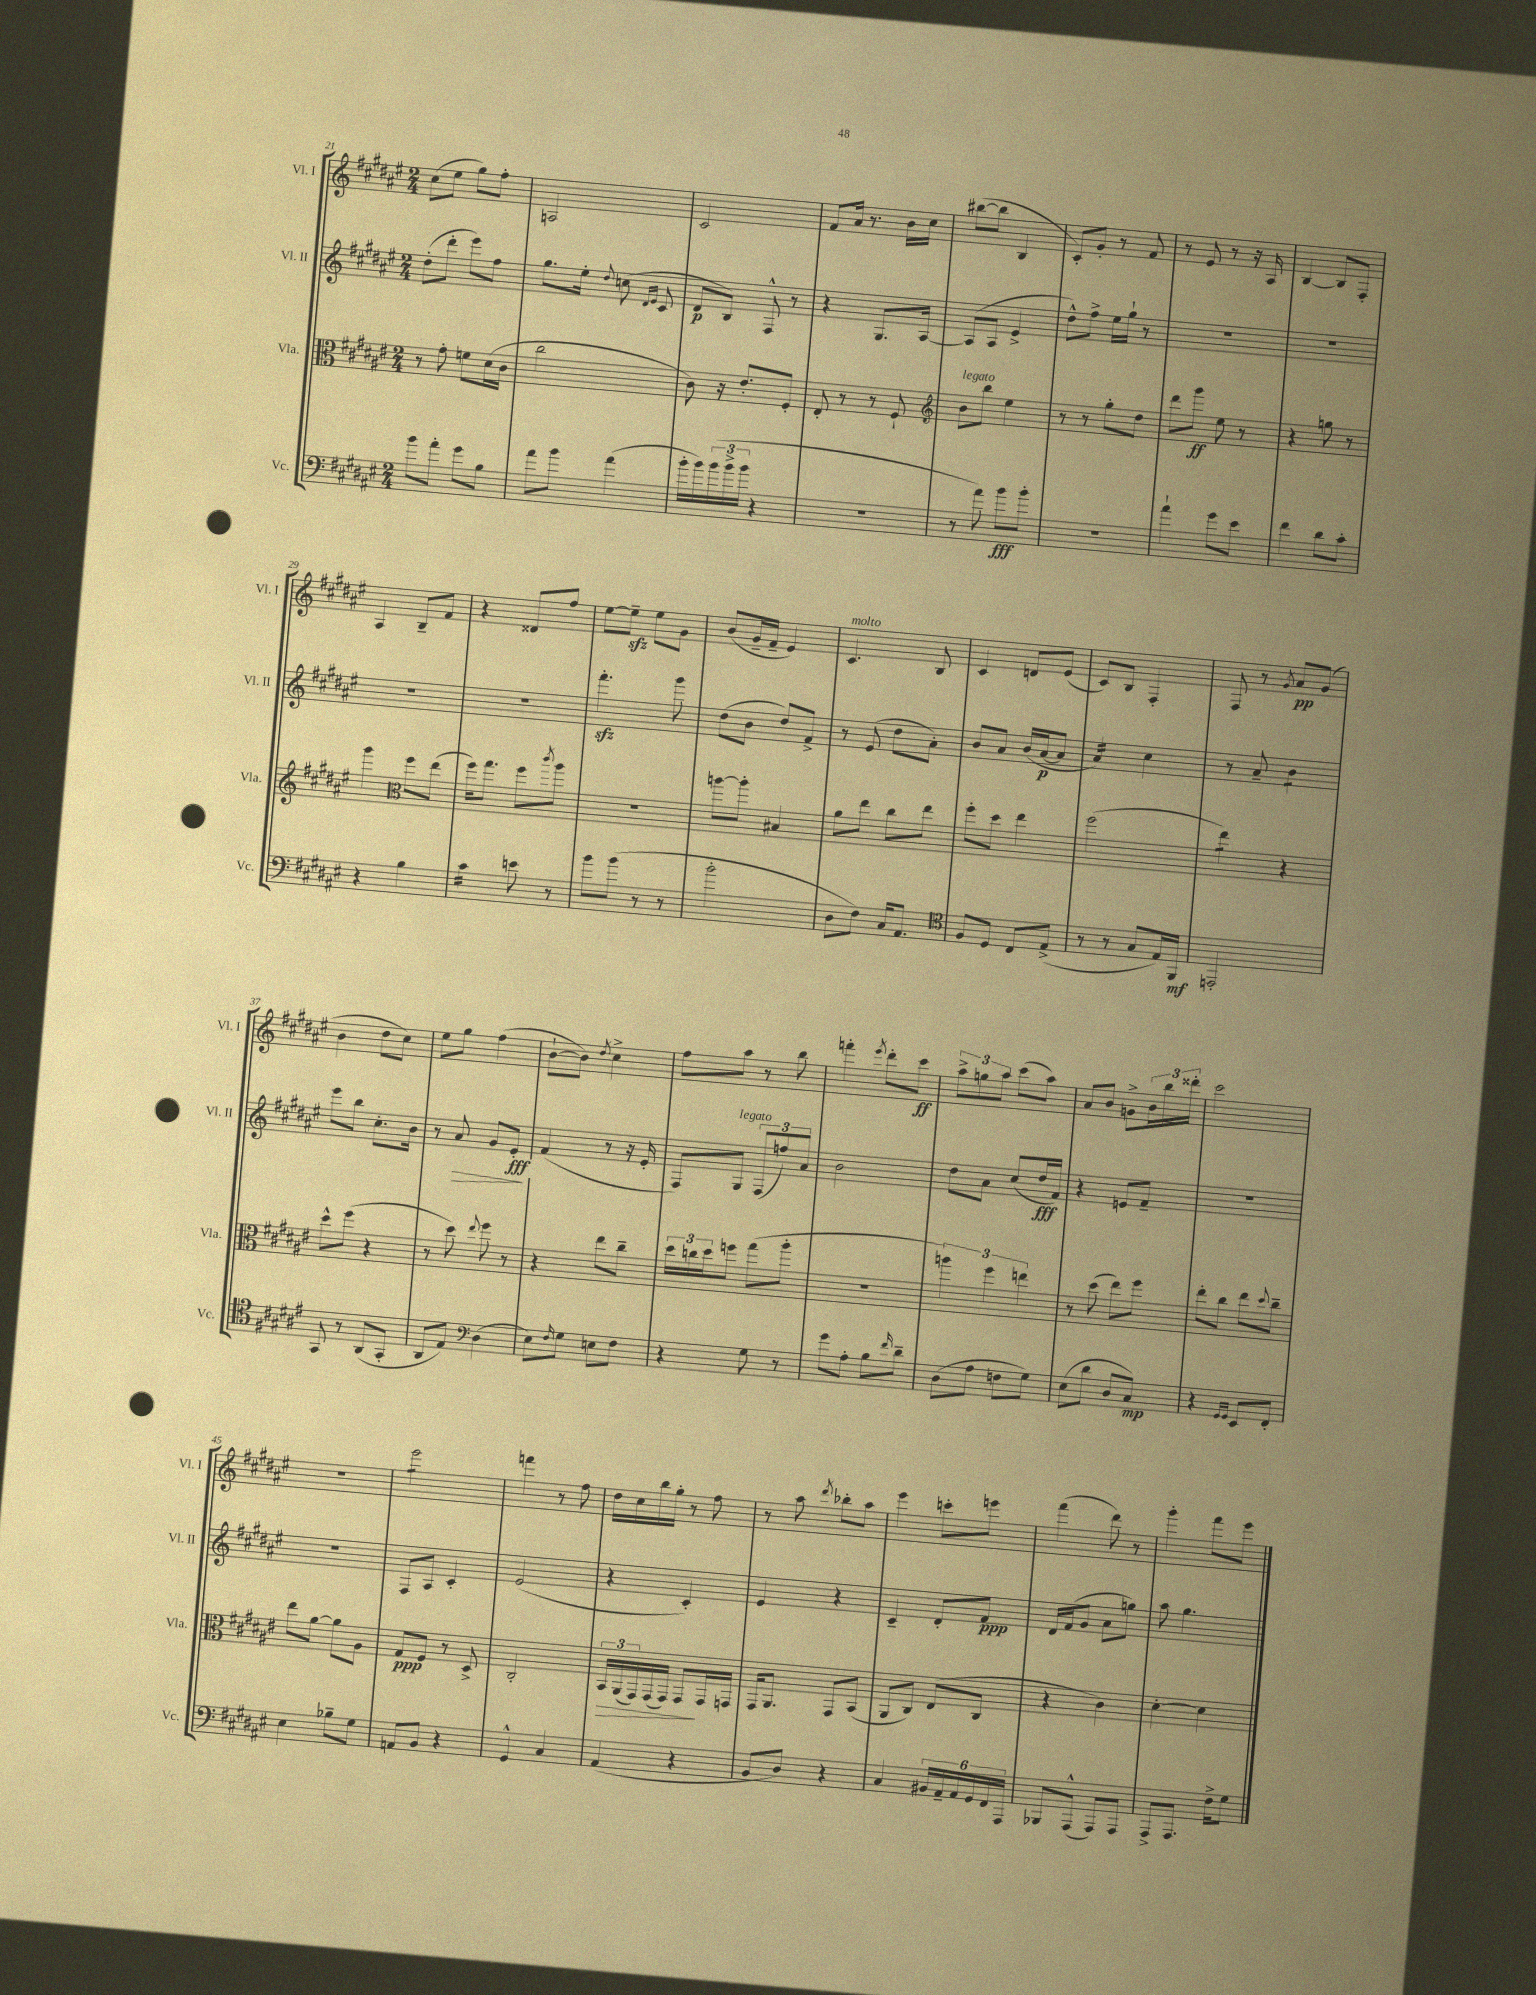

**kern	**kern	**kern	**kern
*staff4	*staff3	*staff2	*staff1
*clefF4	*clefC3	*clefG2	*clefG2
*k[f#c#g#d#a#e#]	*k[f#c#g#d#a#e#]	*k[f#c#g#d#a#e#]	*k[f#c#g#d#a#e#]
*M2/4	*M2/4	*M2/4	*M2/4
8b	8r	(8dd#'	(8cc#
8a#'	8g#'	8ddd#'	8ee#
8g#	8f	8eee#)	8gg#)
8B	(16d#	8ff#	8ff#'
.	16c#	.	.
=	=	=	=
8a#	2cc#	8.gg#	2A
8b	.	.	.
.	.	16ee#'	.
.	.	8qqdd#	.
(4a#	.	(8cc	.
.	.	16qqd#	.
.	.	16qqe#	.
.	.	8c#	.
=	=	=	=
16b'	8c#)	8d#	2c#
16b)	.	.	.
(24b	16r	8B)	.
24b^	.	.	.
.	8.e#'	.	.
24b	.	.	.
4r	.	8F#^^	.
.	8F#'	8r	.
=	=	=	=
2r	8E#'	4r	8f#
.	8r	.	16a#
.	.	.	8.r
.	8r	8.G#	.
.	8F#`	.	16b
.	.	[16A#	16cc#
=	=	=	=
*	*clefG2	*	*
8r	8b	(8A#]	([8bb#
8a#)	8bb	8A#	8bb#]
8b	4ee#	4e#^	4B
8b'	.	.	.
=	=	=	=
2r	8r	8dd#^^)	8c#')
.	8r	8ff#^	8g#'
.	8gg#'	16ee#	8r
.	.	16gg#`	.
.	8dd#	8r	8f#
=	=	=	=
4a#`	8ddd#	2r	8r
.	8ggg#	.	8e#
8g#	8ee#	.	8r
8e#	8r	.	16r
.	.	.	16A#
=	=	=	=
4f#	4r	2r	[4B
8d#	8gg	.	8B]
8c#'	8r	.	8F#'
=	=	=	=
4r	4ggg#	2r	4A#
*	*clefC3	*	*
4B	8ff#	.	8B~
.	(8ee#	.	8f#
=	=	=	=
4c#	16ff#)	2r	4r
.	8.gg#	.	.
8e	8ff#	.	8d##
.	8qccc#	.	.
8r	8aa#	.	8ff#
=	=	=	=
8b	2r	4.fff#'	[8ee#
(8b	.	.	8ee#~]
8r	.	.	8ee#
8r	.	8ggg#	8g#
=	=	=	=
2b'	[8aa	(8dd#	(8b
.	8aa']	8b	16g#~
.	.	.	16f#~
.	4B#	8dd#)	4e#)
.	.	8f#^	.
=	=	=	=
8D#	8a#	8r	4.c#
8F#)	8ee#	(8e#	.
16C#	8cc#	8dd#	.
8.AA#	.	.	.
.	8ee#	8a#')	8B
=	=	=	=
*clefC4	*	*	*
8F#	8ff#'	8b	4c#
8D#	8dd#	8a#	.
8C#	4ee#	(16b	8d
.	.	[16a#	.
(8E#^	.	8a#]	(8e#
=	=	=	=
8r	(2ff#	4a#)	8c#)
8r	.	.	8B
8G#	.	4cc#	4F#'
16E#)	.	.	.
16FF#	.	.	.
=	=	=	=
2EE'	4ee#)	8r	8F#
.	.	8a#~	8r
.	.	.	8qg#
.	4r	4b	8a#
.	.	.	(8g#
=	=	=	=
8GG#	8dd#^^	8eee#	4b
8r	(8ff#	8bb	.
(8AA#	4r	8.cc#'	8dd#
8GG#'	.	.	8cc#)
.	.	16b	.
=	=	=	=
8AA#	8r	8r	8ee#
8E#)	8dd#)	8a#	8gg#
*clefF4	*	*	*
.	8qqee#	.	.
(4D#	8ff#	8g#	(4ff#
.	8r	8e#'	.
=	=	=	=
8E#)	4r	(4f#	[8b`
16qqF#	.	.	.
8G#	.	.	8b])
.	.	.	8qdd#
8E	8ee#	8r	4cc#^
8F#	8cc#~	16r	.
.	.	16e#'	.
=	=	=	=
4r	24dd#	8F#)	8ff#
.	24cc	.	.
.	24dd#	.	.
.	8ff	8G#	8aa#
8G#	(8gg#	(12F#	8r
.	.	12ff)	.
8r	8aa#'	.	8bb
.	.	12a#	.
=	=	=	=
8g#	2r	2b	4fff'
8A#'	.	.	.
.	.	.	8qeee#
8B	.	.	8ddd#'
16qqf#	.	.	.
8d#~	.	.	8ccc#
=	=	=	=
(8D#	6aa)	8dd#	12aa#^
.	.	.	12gg
8A#	.	8a#	.
.	6ff#	.	12aa#
8F	.	(8cc#	(8ccc#
.	6ee	.	.
8G#)	.	16dd#	8aa#)
.	.	16f#)	.
=	=	=	=
(8E#	8r	4r	8a#
8d#	(8dd#	.	8b
8D#	8ee#)	8e	8g^
8C#)	8ff#	8f#~	24b
.	.	.	24bb
.	.	.	24ddd##'
=	=	=	=
4r	8ee#'	2r	2ccc#
.	8cc#	.	.
16qqGG#	.	.	.
16qqGG#	.	.	.
8EE#	8ee#	.	.
.	8qqdd#	.	.
8FF#'	8cc#~	.	.
=	=	=	=
4E#	8ee#	2r	2r
.	[8a#	.	.
8B-~	8a#]	.	.
8G#	8A#	.	.
=	=	=	=
8AA	8G#	8F#	2eee#
8BB	8F#	8A#	.
4r	8r	4c#'	.
.	8D#^	.	.
=	=	=	=
4GG#^^	2C#'	(2e#	4fff
4C#	.	.	8r
.	.	.	8ff#
=	=	=	=
(4AA#	24BB	4r	16dd#
.	(24AA#	.	.
.	.	.	16cc#
.	24GG#)	.	.
.	(16GG#	.	16bb
.	16GG#)	.	16gg#'
4r	8GG#	4c#')	8r
.	16GG#	.	8ff#
.	16GG	.	.
=	=	=	=
8BB	16GG#	4e#	8r
.	8.AA#	.	.
8D#)	.	.	8aa#
.	.	.	8qddd#
4r	8GG#	4r	8bb-'
.	(8BB	.	8aa#
=	=	=	=
4C#	8AA#	4c#~	4eee#
.	8C#)	.	.
24BB#	(8E#	8d#'	8ccc'
24AA#~	.	.	.
24AA#	.	.	.
24GG#	8C#	8f#	8eee
24FF#	.	.	.
24AAA#	.	.	.
=	=	=	=
8BBB-	4r	16d#	(4fff#
.	.	(16f#	.
(8AAA#^^	.	8g#	.
8AAA#)	4c#)	8a#	8ddd#)
8AAA#	.	8gg)	8r
=	=	=	=
8AAA#^	[4d#'	8aa#	4ggg#'
8.AAA#	.	4.gg#	.
.	4d#]	.	8fff#
16F#^	.	.	.
8G#	.	.	8eee#
==	==	==	==
*-	*-	*-	*-
